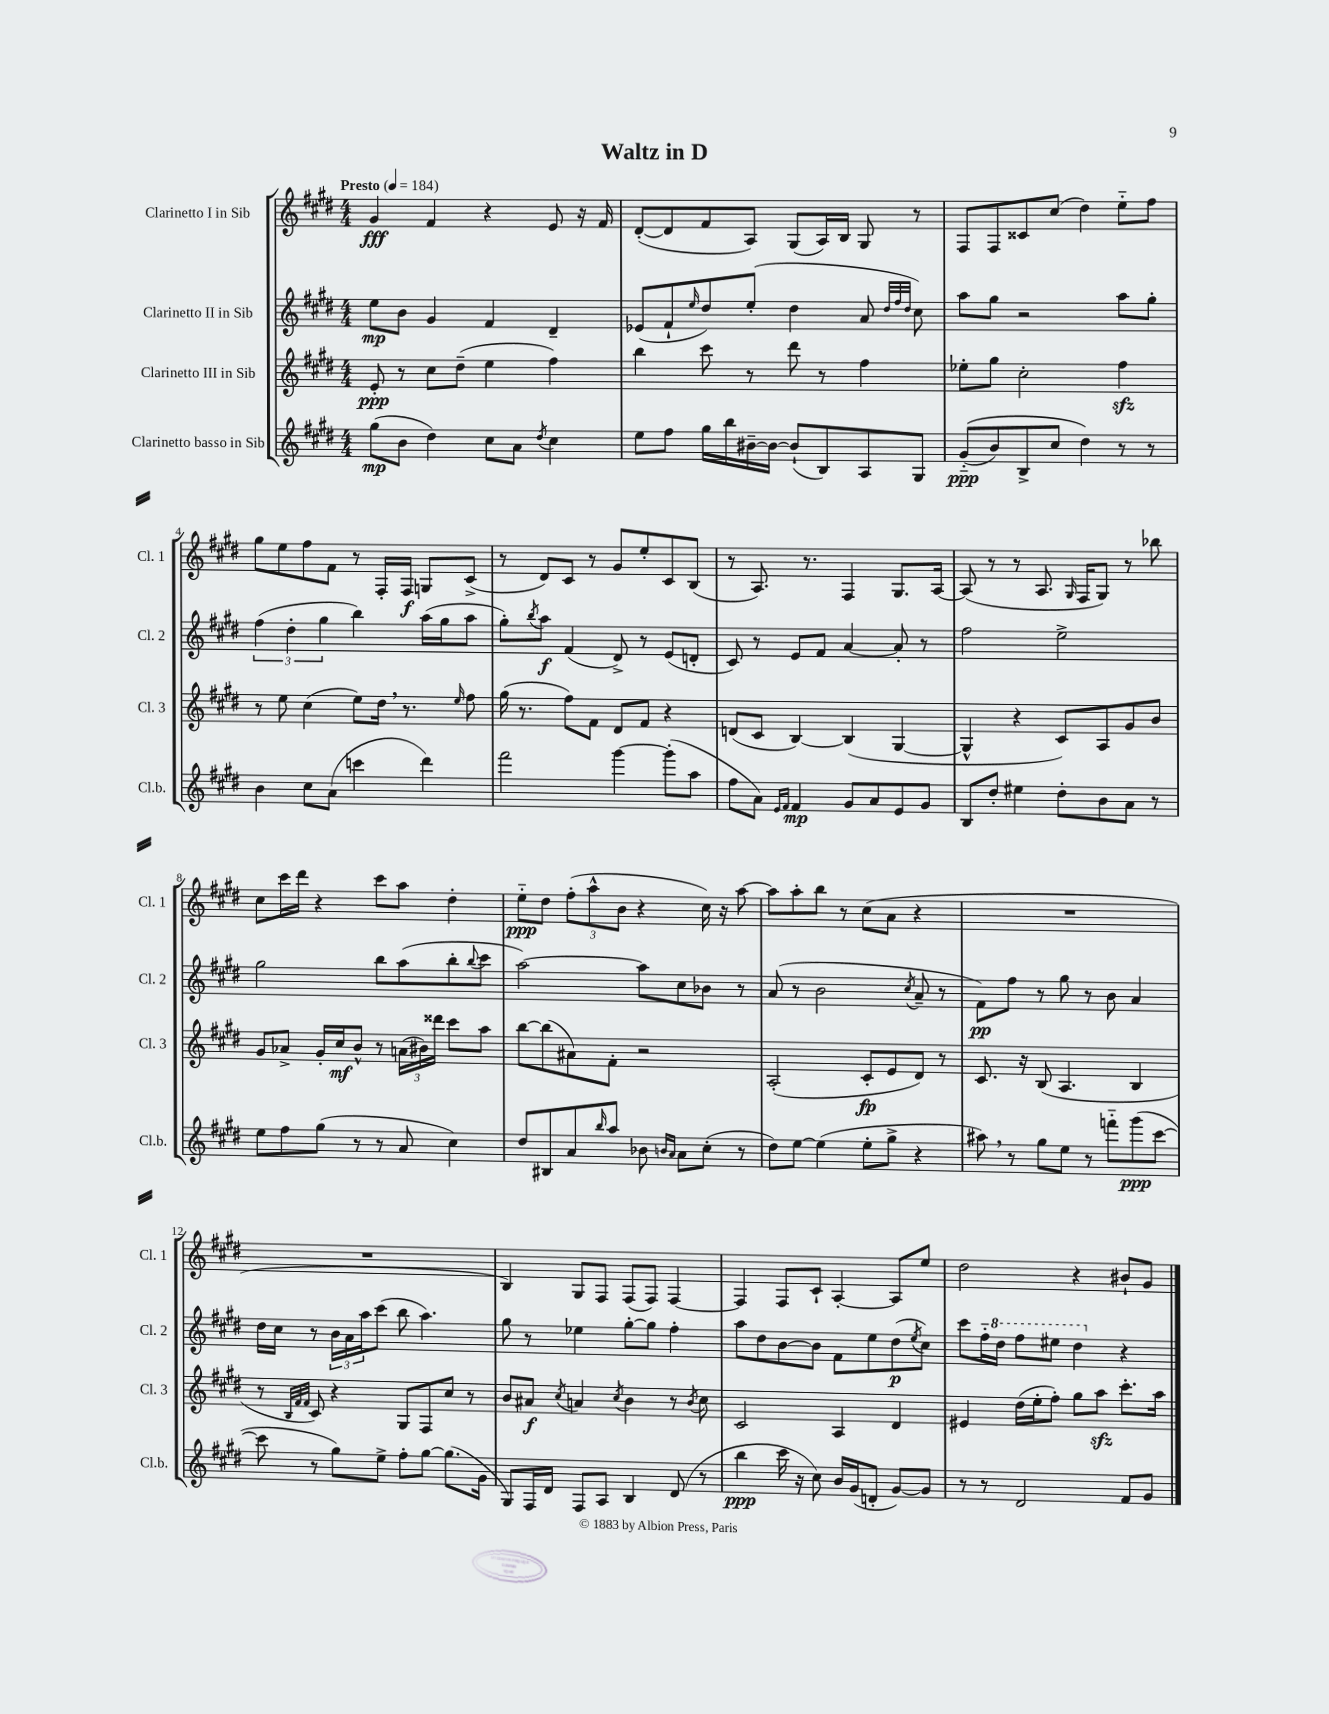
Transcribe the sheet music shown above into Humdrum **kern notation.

**kern	**kern	**kern	**kern
*staff4	*staff3	*staff2	*staff1
*clefG2	*clefG2	*clefG2	*clefG2
*k[f#c#g#d#]	*k[f#c#g#d#]	*k[f#c#g#d#]	*k[f#c#g#d#]
*M4/4	*M4/4	*M4/4	*M4/4
*MM184	*MM184	*MM184	*MM184
(8gg#	8e'	8ee	4g#
8b	8r	8b	.
4dd#)	8cc#	4g#	4f#
.	(8dd#~	.	.
8cc#	4ee	4f#	4r
8a	.	.	.
8qdd#	.	.	.
4cc#	4ff#)	4d#~	8e
.	.	.	16r
.	.	.	16f#
=	=	=	=
8ee	4bb	(8e-	([8d#'
8ff#	.	8f#`	8d#]
.	.	16qqee	.
16gg#	8ccc#	8dd#)	8f#
16bb	.	.	.
[16b#~	8r	(8ee'	8A)
16b#_	.	.	.
(8b#`]	8ddd#	4dd#	(8G#
8B)	8r	.	16A)
.	.	.	16B
8A	4ff#	8a	8G#
.	.	32qqdd#	.
.	.	32qqff#	.
.	.	32qqdd#	.
8G#	.	8cc#)	8r
=	=	=	=
&((8g#'~	8ee-'	8aa	8F#
8b)	8gg#	8gg#	8F#
8B^	2cc#'	2r	8c##
8cc#	.	.	(8cc#
4dd#&)	.	.	4dd#)
8r	4ff#	8aa	8ee'~
8r	.	8gg#'	8ff#
=	=	=	=
4b	8r	(6ff#	8gg#
.	8ee	.	8ee
.	.	6dd#'	.
8cc#	(4cc#	.	8ff#
.	.	6gg#	.
(8a	.	.	8f#
4ccc	8ee)	4bb)	8r
.	16dd#	.	16F#'
.	8.r	.	16F#
4ddd#)	.	(16aa	8G
.	.	16gg#	.
.	16qqee	.	.
.	8ff#	8aa	(8c#^
=	=	=	=
2fff#	(16gg#	8gg#')	8r
.	8.r	.	.
.	.	8qbb	.
.	.	8aa	8d#)
.	8ff#)	(4f#	8c#
.	8f#	.	8r
[4ggg#	8d#	8d#^)	8g#
.	8f#	8r	8ee'
(8ggg#']	4r	(8e	8c#
8aa	.	8d'	(8B
=	=	=	=
8ff#	(8d	8c#)	8r
8a)	8c#	8r	8.A)
16qqe	.	.	.
16qqf#	.	.	.
4f#	[4B)	8e	.
.	.	.	8.r
.	.	8f#	.
8g#	(4B]	[4a	4F#
8a	.	.	.
8e	[4G#	8a']	8.G#
8g#	.	8r	.
.	.	.	[16A
=	=	=	=
8B	4G#^^]	2ff#	(8A]
8dd#'	.	.	8r
4ee#	4r	.	8r
.	.	.	8.A
8dd#'	8c#)	2ee^	.
.	.	.	16qqG#
.	.	.	16F#
8b	8A	.	8G#)
8a	8g#	.	8r
8r	8b	.	8bb-
=	=	=	=
8ee	8g#	2gg#	8cc#
8ff#	8a-^	.	16ccc#
.	.	.	16ddd#
(8gg#	16g#'	.	4r
.	16cc#	.	.
8r	8b^^	.	.
8r	8r	8bb	8ccc#
8a	(24a	(8aa	8aa
.	24b#)	.	.
.	24ddd##	.	.
4cc#)	8ccc#	8bb'	4dd#'
.	.	8qqbb	.
.	8aa	8ccc#	.
=	=	=	=
8dd#	[8bb	[2aa)	8ee'~
8B#	(8bb]	.	8dd#
8a	8a#)	.	(12ff#'
.	.	.	12aa^^
16qqbb	.	.	.
8aa	8f#'	.	.
.	.	.	12b
8b-	2r	8aa]	4r
16qqb	.	.	.
16qqa	.	.	.
8a	.	8cc#	.
(8cc#'	.	8b-	16cc#)
.	.	.	16r
8r	.	8r	[8aa
=	=	=	=
8dd#)	(2A'	(8a	8aa]
[8ee	.	8r	8aa'
(4ee]	.	2b	8bb
.	.	.	8r
8ee'	8c#'	.	(8cc#
8gg#^	8e	.	8a
.	.	8qcc#	.
4r	8d#)	8a~	4r
.	8r	8r	.
=	=	=	=
8aa#)	8.c#	8f#)	1r
8r	.	8ff#	.
.	16r	.	.
8gg#	(8B	8r	.
8ee	4.A	8gg#	.
8r	.	8r	.
8fff'~	.	8b	.
(8ggg#	4B	4a	.
[8ccc#	.	.	.
=	=	=	=
8ccc#]	8r	16dd#	1r
.	.	16cc#	.
.	32qqB	.	.
.	32qqf#	.	.
.	32qqf#	.	.
8r	8c#)	8r	.
8gg#)	4r	24b	.
.	.	24a	.
.	.	24aa	.
8ee^	.	(8ccc#	.
8ff#'	8G#	8bb	.
[8gg#	8F#	4.aa)	.
(8.gg#]	8cc#	.	.
.	8r	.	.
16g#	.	.	.
=	=	=	=
8G#)	8b	8gg#	4B)
16F#	8a#	8r	.
16d#	.	.	.
.	8qcc#	.	.
8F#	4a	4ee-	8G#
8A	.	.	8F#
.	8qcc#	.	.
4B	4b	[8gg#'	(8F#
.	.	8gg#]	8F#)
(8d#	8r	4ff#'	[4F#
.	8qb	.	.
8r	8cc#	.	.
=	=	=	=
4bb	2c#	8aa	4F#]
.	.	8dd#	.
16ccc#	.	[8b	8F#
16r	.	.	.
8cc#)	.	8b]	8c#`
16b	4A	8f#	[4A'
(16g#	.	.	.
8d'	.	8ee	.
[8g#)	4d#	(8dd#	8A]
.	.	8qee	.
8g#]	.	8cc#)	8ee
=	=	=	=
8r	4e#	8ccc#	2dd#
8r	.	16ff#'~	.
.	.	16ddd#	.
2d#	(16dd#	8fff#	.
.	16ee'	.	.
.	8ff#')	8eee#	.
.	8gg#	4ddd#	4r
.	8aa	.	.
8f#	8.ccc#'	4r	8b#`
8g#	.	.	8g#
.	16aa	.	.
==	==	==	==
*-	*-	*-	*-
